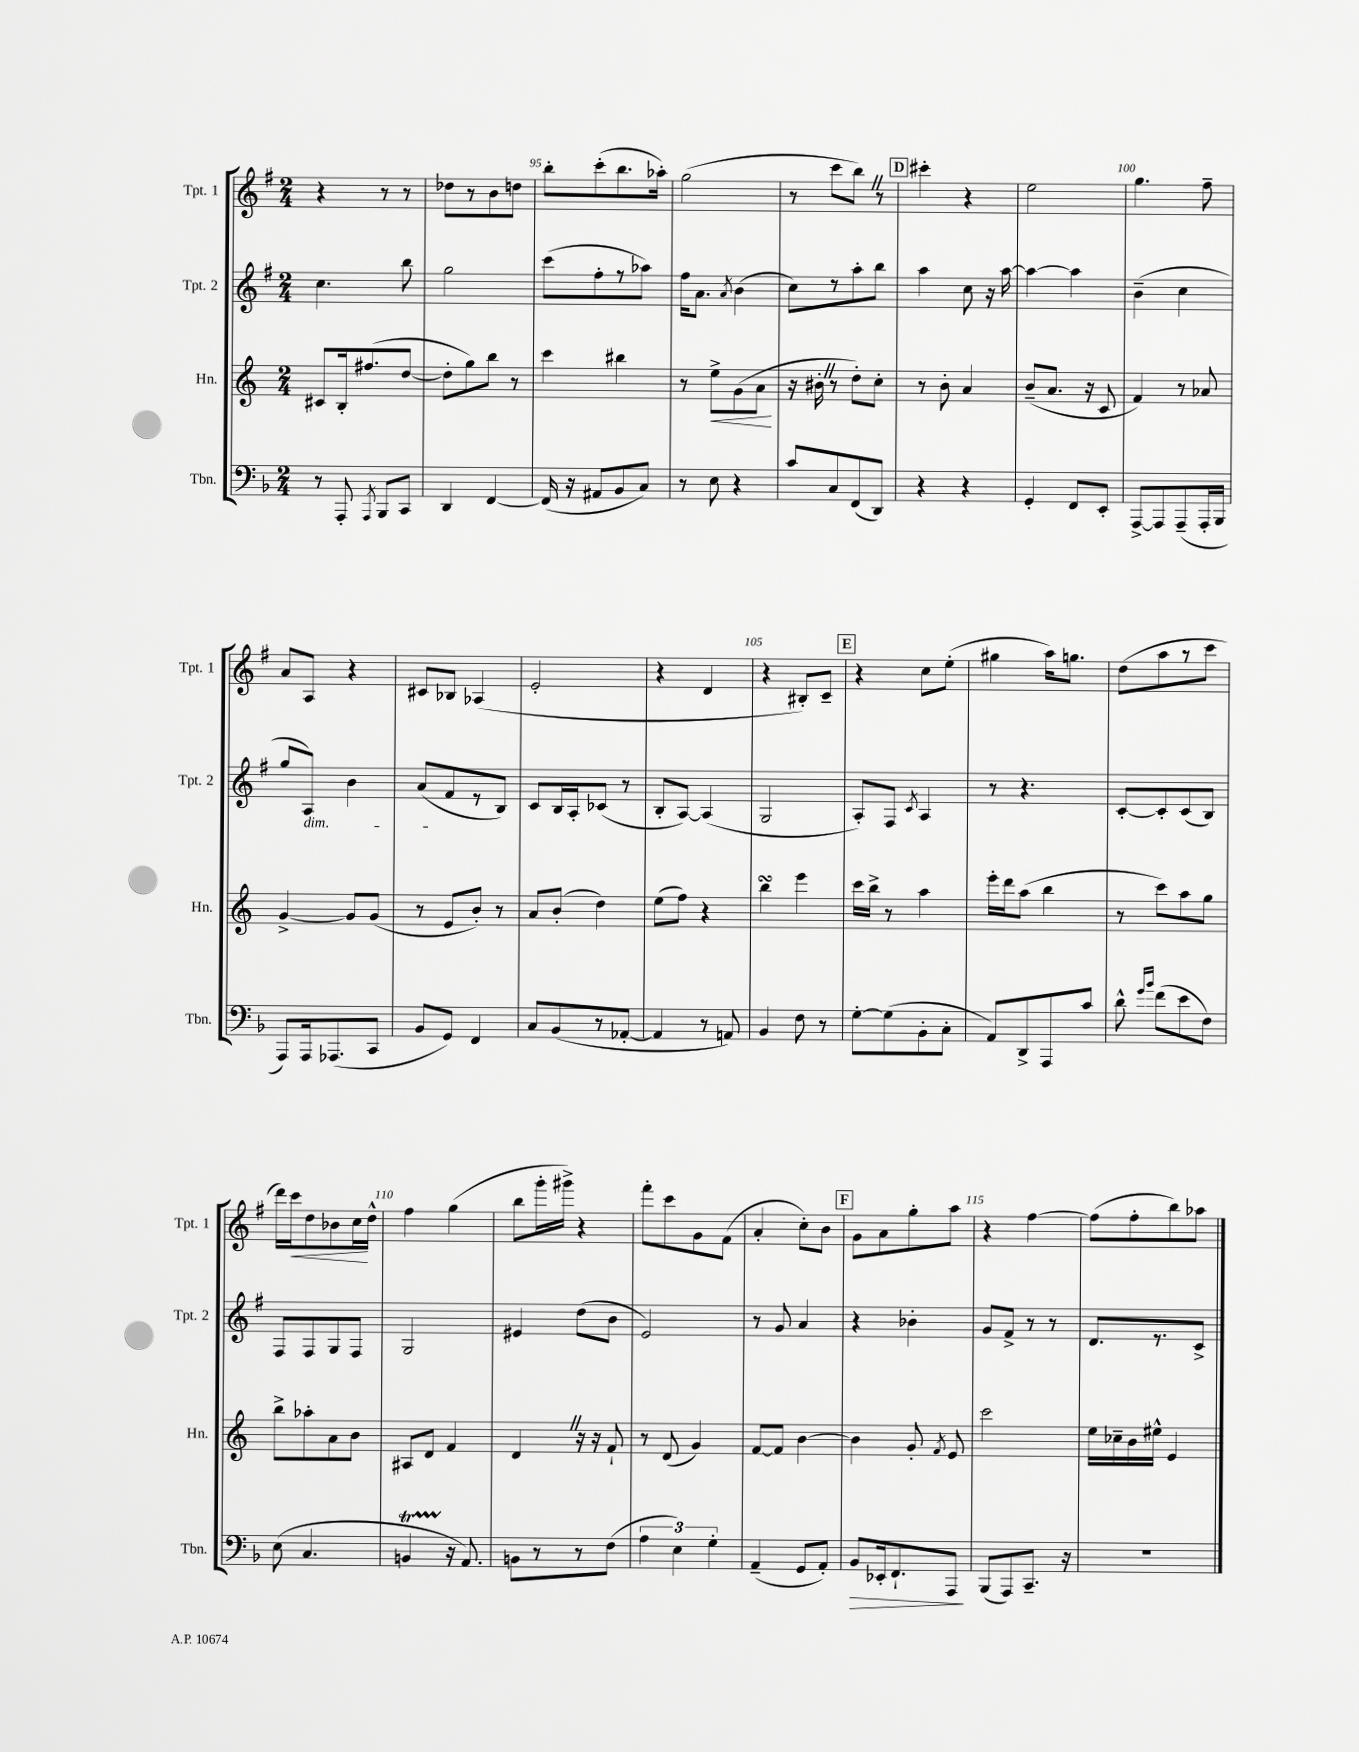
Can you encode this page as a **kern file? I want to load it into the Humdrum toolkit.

**kern	**kern	**kern	**kern
*staff4	*staff3	*staff2	*staff1
*clefF4	*clefG2	*clefG2	*clefG2
*k[b-]	*k[]	*k[f#]	*k[f#]
*M2/4	*M2/4	*M2/4	*M2/4
8r	8c#/L	4.cc\	4r
8AAA'/	16B'/k	.	.
.	(8.ff#/	.	.
8qAAA/	.	.	.
8BBB-/L	.	.	8r
8CC/J	[8dd/J	8bb\	8r
=	=	=	=
4DD/	8dd'\]L	2gg\	8dd-\L
.	8gg\)	.	8r
[4FF/	8bb\J	.	8b\
.	8r	.	8dd\J
=	=	=	=
(16FF/]	4ccc\	(8ccc\L	8bb'\L
16r	.	.	.
8AA#/L	.	8ff#'\	(8ccc'\
8BB-/	4bb#\	8r	8.bb\
8C/J)	.	8aa-\J)	.
.	.	.	16aa-'\Jk)
=	=	=	=
8r	8r	16ff#\LK	(2gg\
.	.	8.a\J	.
8E\	8ee^\L	.	.
.	.	8qa/	.
4r	(8g\	(4b\	.
.	8a\J	.	.
=	=	=	=
8c/L	16r	8cc\L)	8r
.	16b#'\	.	.
8C/	8r	8r	8ccc\L
(8FF/	8dd'\L)	8aa'\	8bb\J)
8DD/J)	8cc'\J	8bb\J	8r
=	=	=	=
4r	8r	4aa\	4ccc#'\
.	8b'\	.	.
4r	4a/	8cc\	4r
.	.	16r	.
.	.	[16aa\	.
=	=	=	=
4GG'/	(8b~/L	4aa\_	2ee\
.	8.a/J	.	.
8FF/L	.	4aa\]	.
.	16r	.	.
8EE'/J	8c/	.	.
=	=	=	=
[8AAA^/L	4f/)	(4b~\	4.gg\
8AAA/]	.	.	.
(8AAA~/	8r	4cc\	.
16AAA'/L	8a-/	.	8ff#~\
16BBB-/JJ	.	.	.
=	=	=	=
8AAA/L)	[4g^/	8gg/L	8a/L
16AAA/k	.	8A/J)	8A/J
(8.AAA-/	.	.	.
.	8g/]L	4b\	4r
8CC/J	(8g/J	.	.
=	=	=	=
8BB-/L	8r	(8a/L	8c#/L
8GG/J)	8e/L	8f#/	8B-/J
4FF/	8b'/J)	8r	(4A-/
.	8r	8B/J)	.
=	=	=	=
8C/L	8a/L	8c/L	2e'/
(8BB-/	(8b'/J	16B/L	.
.	.	16A'/J	.
8r	4dd\)	(8c-/J	.
[8AA-'/J	.	8r	.
=	=	=	=
4AA-/]	(8ee\L	8B'/L	4r
.	8ff\J)	[8A/J)	.
8r	4r	(4A/]	4d/
8AA/)	.	.	.
=	=	=	=
4BB-/	4bb\	2G/	4r
8F\	4eee\	.	8B#'/L)
8r	.	.	8c~/J
=	=	=	=
[8G'\L	16ccc\LL	8A'/L)	4r
.	16bb^\JJ	.	.
(8G\]	8r	8F#/J	.
.	.	8qc/	.
8BB-'\	4aa\	4A/	8cc\L
8C'\J	.	.	(8ee'\J
=	=	=	=
8AA/L)	16eee'\LL	8r	4gg#\
.	16ddd\J	.	.
8DD^/	(8aa\J	4.r	.
8AAA/	4bb\	.	16aa\LK)
.	.	.	8.gg\J
8c/J	.	.	.
=	=	=	=
8d^^\	8r	[8c'/L	(8dd\L
16qqg/LL	.	.	.
16qqb-/JJ	.	.	.
(8f\L	8ccc\L)	8c'/]	8aa\
8e\	8aa\	(8c/	8r
8F\J)	8gg\J	8B/J)	8ccc\J
=	=	=	=
(8E\	8bb^\L	8F#/L	16ddd\LL)
.	.	.	16ccc\J
4.C/	8aa-'\	8F#/	8dd\
.	8a\	8G/	8b-\
.	8b\J	8F#/J	16cc\L
.	.	.	16dd^^\JJ
=	=	=	=
4BB/	8A#/L	2G/	4ff#\
.	8d/J	.	.
16r	4f/	.	(4gg\
8.AA/)	.	.	.
=	=	=	=
8BB\L	4d/	4e#/	8bb\L
8r	.	.	16ggg'\L
.	.	.	16ggg#^\JJ)
8r	16r	(8dd\L	4r
.	16r	.	.
(8F\J	8f`/	8b\J	.
=	=	=	=
6A\	8r	2e/)	8fff#'\L
.	(8d/	.	8ccc\
6E\)	.	.	.
.	4g/)	.	8g\
6G'\	.	.	.
.	.	.	(8f#\J
=	=	=	=
(4AA~/	[8f/L	8r	4a'/
.	8f/]J	8g/	.
8GG/L	[4b\	4a/	8cc'\L)
8AA'/J)	.	.	8b\J
=	=	=	=
8BB-/L	4b\]	4r	8g\L
16EE-'/k	.	.	8a\
8.FF`/	.	.	.
.	8g'/	4b-'\	8gg'\
.	8qf/	.	.
8AAA/J	8e/	.	8aa\J
=	=	=	=
(8BBB-/L	2ccc\	8g/L	4r
8AAA/)	.	8f#^/J	.
8.CC~/J	.	8r	[4ff#\
.	.	8r	.
16r	.	.	.
=	=	=	=
2r	16ee\LL	8.d/L	(8ff#\]L
.	16cc-~\	.	.
.	16b\	.	8ff#'\
.	16ee#^^\JJ	8.r	.
.	4e/	.	8bb\)
.	.	8c^/J	8aa-\J
==	==	==	==
*-	*-	*-	*-
